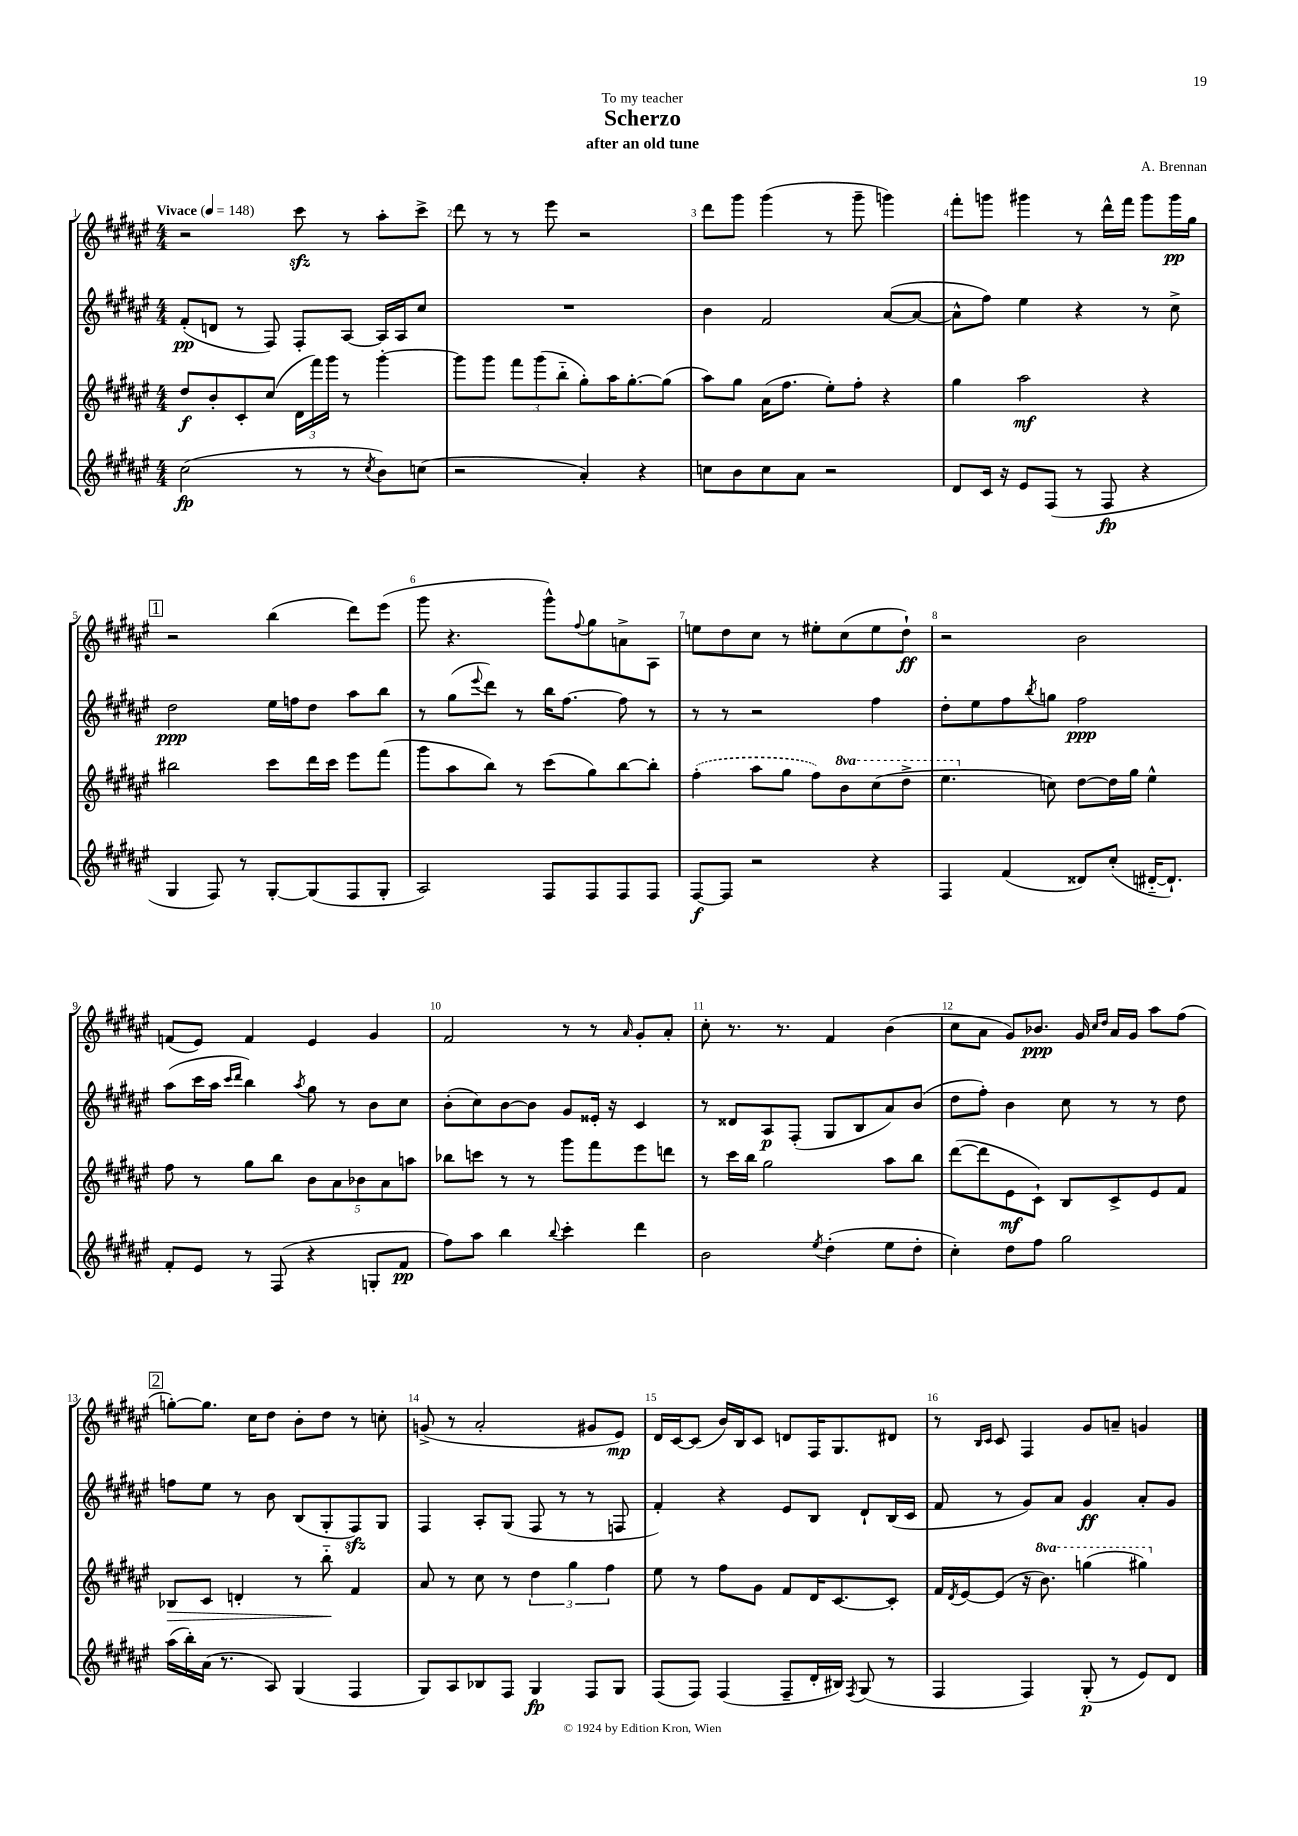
\header { title = "Scherzo" composer = "A. Brennan" subtitle = "after an old tune" dedication = "To my teacher" }
<<
\new StaffGroup <<
\new Staff = "s0" {
    \clef treble \key fis \major \numericTimeSignature \time 4/4 \tempo "Vivace" 4 = 148
    r2 cis'''8\sfz r8 ais''8-. cis'''8-> |
    dis'''8 r8 r8 eis'''8 r2 |
    dis'''8 gis'''8 gis'''4( r8 gis'''8-- g'''4) |
    fis'''8-. g'''8 gis'''4 r8 dis'''16-^ fis'''16 gis'''8 gis'''16\pp gis''16 |
    \mark \markup { \box "1" } r2 b''4( dis'''8) eis'''8( |
    gis'''8 r4. gis'''8-^) \appoggiatura { fis''8 } gis''8 a'8-> ais8 |
    e''8 dis''8 cis''8 r8 eis''8-. cis''8( eis''8 dis''8-!\ff) |
    r2 b'2 |
    f'8( eis'8) f'4 eis'4 gis'4 |
    fis'2 r8 r8 \grace { ais'16 } gis'8-. ais'8-. |
    cis''8-. r8. r8. fis'4 b'4( |
    cis''8 ais'8 gis'8) bes'8.\ppp gis'16 \grace { cis''16 dis''16 } ais'16 gis'16 ais''8 fis''8( |
    \mark \markup { \box "2" } g''8~-.) g''8. cis''16 dis''8 b'8-. dis''8 r8 c''8-. |
    g'8->( r8 ais'2-. gis'8 eis'8\mp) |
    dis'16 cis'16~ cis'8( b'16) b16 cis'8 d'8 fis16 gis8. dis'8 |
    r8 \grace { b16 cis'16 } cis'8 fis4 gis'8 a'8-- g'4 \bar "|." |
}
\new Staff = "s1" {
    \clef treble \key fis \major \numericTimeSignature \time 4/4
    fis'8-.\pp( d'8 r8 fis8) fis8-. ais8~ ais16 ais16 cis''8 |
    R1 |
    b'4 fis'2 ais'8~( ais'8~ |
    ais'8-^ fis''8) eis''4 r4 r8 cis''8-> |
    \mark \markup { \box "1" } dis''2\ppp eis''16 f''16 dis''8 ais''8 b''8 |
    r8 gis''8( \appoggiatura { eis'''8 } dis'''8) r8 b''16 fis''8.~ fis''8 r8 |
    r8 r8 r2 fis''4 |
    dis''8-. eis''8 fis''8 \acciaccatura { b''8 } g''8 fis''2\ppp |
    ais''8( cis'''16 ais''16 \grace { cis'''16 dis'''16 } b''4) \acciaccatura { ais''8 } gis''8 r8 b'8 cis''8 |
    b'8-.( cis''8) b'8~ b'8 gis'8 eisis'16-. r16 cis'4 |
    r8 disis'8 ais8\p fis8-.( gis8 b8 ais'8) b'8( |
    dis''8 fis''8-.) b'4 cis''8 r8 r8 dis''8 |
    \mark \markup { \box "2" } f''8 eis''8 r8 b'8 b8( gis8-. fis8\sfz) gis8 |
    fis4 ais8-. gis8( fis8 r8 r8 f8 |
    fis'4-.) r4 eis'8 b8 dis'8-! b16( cis'16 |
    fis'8 r8 gis'8) ais'8 gis'4\ff ais'8-. gis'8 \bar "|." |
}
\new Staff = "s2" {
    \clef treble \key fis \major \numericTimeSignature \time 4/4 \set Staff.ottavationMarkups = #ottavation-simple-ordinals
    dis''8\f b'8-. cis'8-. cis''8( \tuplet 3/2 { dis'16 fis'''16) gis'''16 } r8 gis'''4~-. |
    gis'''8 gis'''8 \tuplet 3/2 { fis'''8 gis'''8( b''8-_ } gis''8-.) ais''16 gis''8.~-. gis''8( |
    ais''8) gis''8 ais'16( fis''8. eis''8-.) fis''8-. r4 |
    gis''4 ais''2\mf r4 |
    \mark \markup { \box "1" } bis''2 cis'''8 dis'''16 cis'''16 eis'''8 fis'''8( |
    gis'''8 ais''8 b''8) r8 cis'''8( gis''8) b''8~ b''8-. |
    \once \slurDashed fis''4-.( ais''8 gis''8 fis''8) \ottava #1 b''8 cis'''8( dis'''8-> |
    eis'''4. \ottava #0 c''8) dis''8~ dis''16 gis''16 eis''4-^ |
    fis''8 r8 gis''8 b''8 \tuplet 5/4 { b'8 ais'8 bes'8 ais'8 a''8 } |
    bes''8 c'''8 r8 r8 gis'''8 fis'''8 eis'''8 d'''8 |
    r8 cis'''16 b''16 gis''2 ais''8 b''8 |
    dis'''8~( dis'''8 eis'8\mf cis'8-!) b8 cis'8-> eis'8 fis'8 |
    \mark \markup { \box "2" } bes8\> cis'8 d'4-. r8 b''8-_\! fis'4 |
    ais'8 r8 cis''8 r8 \tuplet 3/2 { dis''4 gis''4 fis''4 } |
    eis''8 r8 fis''8 gis'8 fis'8 dis'16 cis'8.~ cis'8-. |
    fis'16 \acciaccatura { dis'8 } eis'16~ eis'8( r16 \ottava #1 b''8.) g'''4( gis'''4) \ottava #0 \bar "|." |
}
\new Staff = "s3" {
    \clef treble \key fis \major \numericTimeSignature \time 4/4
    cis''2\fp( r8 r8 \acciaccatura { cis''8 } b'8) c''8( |
    r2 ais'4-.) r4 |
    c''8 b'8 c''8 ais'8 r2 |
    dis'8 cis'16 r16 eis'8 fis8( r8 fis8\fp r4 |
    \mark \markup { \box "1" } gis4 fis8) r8 gis8~-. gis8( fis8 gis8-. |
    ais2) fis8 fis8 fis8 fis8 |
    fis8~\f fis8 r2 r4 |
    fis4 fis'4( disis'8) cis''8-.( dis'16~-_ dis'8.-!) |
    fis'8-. eis'8 r8 fis8( r4 g8-. fis'8\pp |
    fis''8) ais''8 b''4 \appoggiatura { b''8 } cis'''4-. dis'''4 |
    b'2 \acciaccatura { eis''8 } dis''4-.( eis''8 dis''8-. |
    cis''4-.) dis''8 fis''8 gis''2 |
    \mark \markup { \box "2" } ais''16( b''16-.) ais'16( r8. ais8) gis4( fis4 |
    gis8) ais8 bes8 fis8 gis4\fp fis8 gis8 |
    fis8( fis8) fis4( fis8-- dis'16-. bis16) \acciaccatura { fis8 } gis8( r8 |
    fis4 fis4) gis8-.\p( r8 eis'8) dis'8 \bar "|." |
}
>>
>>
\layout { \context { \Score \override BarNumber.break-visibility = ##(#f #t #t) barNumberVisibility = #all-bar-numbers-visible } }
